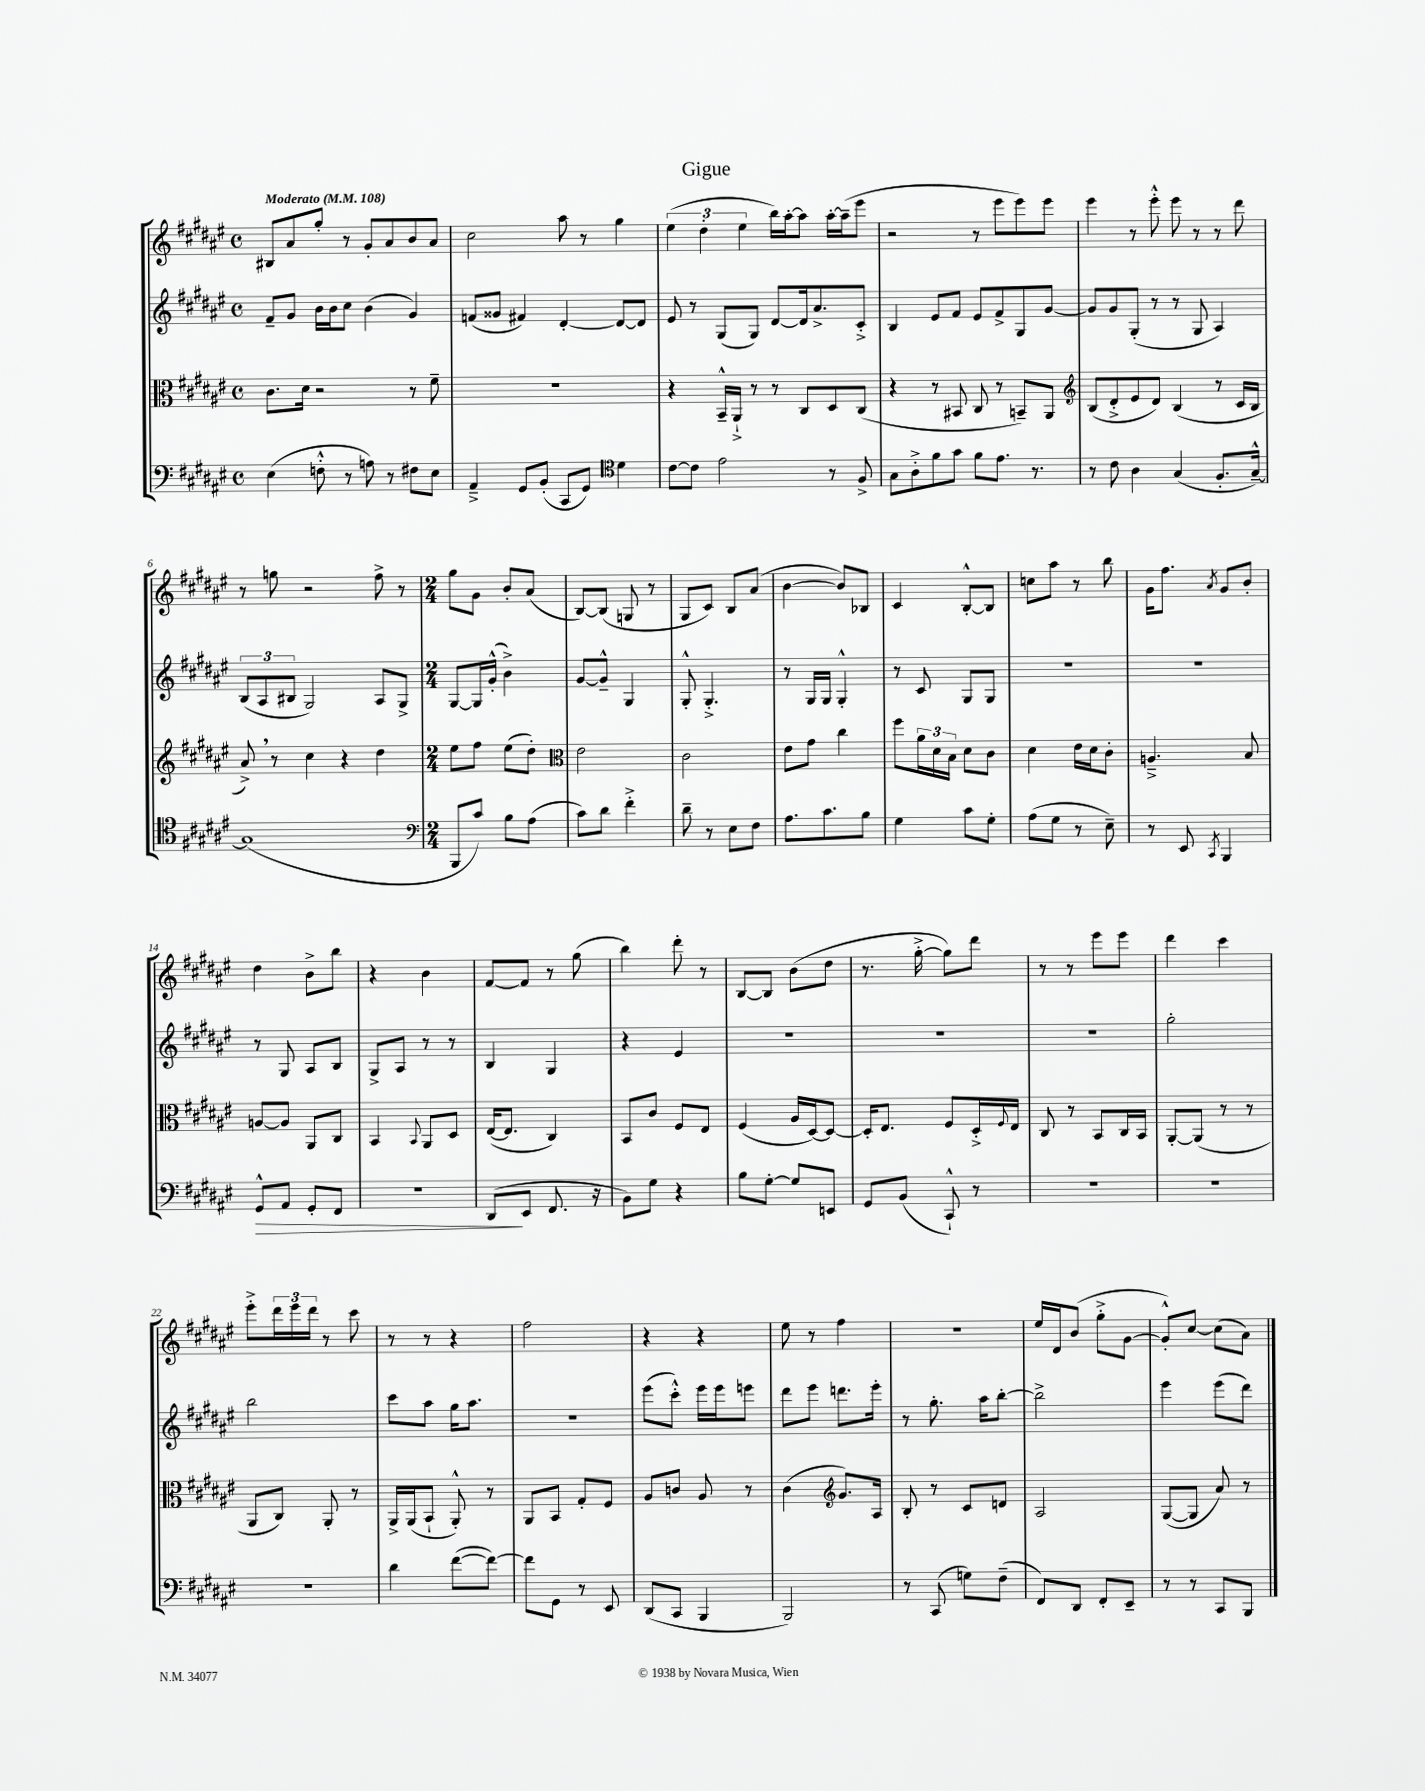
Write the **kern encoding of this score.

**kern	**kern	**kern	**kern
*staff4	*staff3	*staff2	*staff1
*clefF4	*clefC3	*clefG2	*clefG2
*k[f#c#g#d#a#e#]	*k[f#c#g#d#a#e#]	*k[f#c#g#d#a#e#]	*k[f#c#g#d#a#e#]
*M4/4	*M4/4	*M4/4	*M4/4
*met(c)	*met(c)	*met(c)	*met(c)
*MM108	*MM108	*MM108	*MM108
(4E#	8.c#	8f#~	8B#
.	.	8g#	8a#
.	16d#	.	.
8F'^^	2r	16b	8gg#'
.	.	16b	.
8r	.	8cc#	8r
8A)	.	(4b	8g#'
8r	.	.	8a#
8F#	8r	4g#)	8b
8E#	8f#~	.	8a#
=	=	=	=
4AA#~^	1r	(8f	2cc#
.	.	8g##	.
8GG#	.	4f#)	.
(8BB'	.	.	.
8CC#	.	[4d#'	8aa#
8GG#)	.	.	8r
*clefC4	*	*	*
4d#	.	8d#_	4gg#
.	.	8d#]	.
=	=	=	=
[8c#	4r	8e#	(6ee#
8c#]	.	8r	.
.	.	.	6dd#'
2e#	16BB~^^	(8G#	.
.	16AA#`^	.	.
.	.	.	6ee#
.	8r	8G#)	.
.	8r	[8d#	16bb)
.	.	.	[16aa#'
.	8C#	16d#]	8aa#]
.	.	8.a#^	.
8r	8D#	.	[16aa#'
.	.	.	(16aa#~]
8F#^	(8C#	8c#'^	8eee#
=	=	=	=
8G#	4r	4B	2r
8A#'^	.	.	.
8f#	8r	8e#	.
8g#	8BB#	8f#	.
8f#	8C#	8e#	8r
8.e#	8r	8f#^	8eee#
.	8BB~)	8G#	8eee#)
8.r	.	.	.
.	8AA#	[8g#	8eee#
=	=	=	=
*	*clefG2	*	*
8r	(8B	8g#]	4eee#
8c#	8d#'^	8g#	.
4A#	8e#	(8G#'	8r
.	8d#)	8r	8eee#'^^
(4G#	(4B	8r	8eee#
.	.	8G#	8r
8.F#'	8r	4A#)	8r
.	16c#	.	8ddd#
[16G#~^^)	16B	.	.
=	=	=	=
(1G#]	8a#^)	(12B	8r
.	.	12A#	.
.	8r	.	8gg
.	.	12B#	.
.	4cc#	2G#)	2r
.	4r	.	.
.	4dd#	8A#	8ff#^
.	.	8G#^	8r
=	=	=	=
*clefF4	*	*	*
*M2/4	*M2/4	*M2/4	*M2/4
8BBB	8ee#	[8G#	8gg#
8c#)	8ff#	16G#]	8g#
.	.	(16g#'^^	.
8B	(8ee#	4b^)	8b'
(8A#	8dd#')	.	(8a#
=	=	=	=
*	*clefC3	*	*
8c#)	2e#	[8g#	[8B)
8d#	.	8g#~^^]	(8B]
4f#'^	.	4G#	8G
.	.	.	8r
=	=	=	=
8d#~	2c#	8G#'^^	8G#
8r	.	4.G#'^	8c#)
8E#	.	.	8B
8F#	.	.	(8a#
=	=	=	=
8.A#	8e#	8r	[4b
.	8g#	16G#	.
8.c#	.	16G#	.
.	4cc#	4G#'^^	8b])
8B	.	.	8B-
=	=	=	=
4G#	8ff#	8r	4c#
.	24a#	8c#	.
.	24d#	.	.
.	24B	.	.
8c#	8d#	8G#	[8B'^^
8G#'	8c#	8G#	8B]
=	=	=	=
(8A#	4d#	2r	8cc
8G#	.	.	8aa#
8r	16e#	.	8r
.	16d#	.	.
8E#~)	8c#'	.	8bb
=	=	=	=
8r	4.A~^	2r	16g#
.	.	.	8.ff#
8EE#	.	.	.
8qCC#	.	.	8qa#
4BBB	.	.	8g#
.	8B	.	8b'
=	=	=	=
8GG#^^	[8A	8r	4dd#
8AA#	8A]	8G#	.
8GG#'	8AA#	8A#	8b^
8FF#	8C#	8B	8bb
=	=	=	=
2r	4BB	8G#^	4r
.	.	8A#	.
.	8qqBB	.	.
.	8AA#	8r	4b
.	8D#	8r	.
=	=	=	=
(8DD#	([16E#	4B	[8f#
.	8.E#]	.	.
8EE#	.	.	8f#]
8.FF#	4C#)	4G#	8r
.	.	.	(8gg#
16r	.	.	.
=	=	=	=
8BB)	8BB	4r	4bb)
8G#	8c#	.	.
4r	8F#	4e#	8ddd#'
.	8E#	.	8r
=	=	=	=
8B	(4F#	2r	[8B
[8G#'	.	.	8B]
8G#]	16A#	.	(8b
.	[16D#)	.	.
8EE	8D#_	.	8dd#
=	=	=	=
8GG#	16D#']	2r	8.r
.	8.E#	.	.
(8BB	.	.	.
.	.	.	[16gg#'^
8CC#`^^)	8F#	.	8gg#])
8r	16D#'^	.	8ddd#
.	8qqF#	.	.
.	16E#	.	.
=	=	=	=
2r	8C#	2r	8r
.	8r	.	8r
.	8BB	.	8eee#
.	16C#	.	8eee#
.	16BB	.	.
=	=	=	=
2r	[8AA#'	2gg#'	4ddd#
.	(8AA#]	.	.
.	8r	.	4ccc#
.	8r	.	.
=	=	=	=
2r	8AA#	2bb	8eee#'^
.	8C#)	.	24ddd#
.	.	.	24eee#
.	.	.	24ddd#
.	8AA#'	.	8r
.	8r	.	8ccc#
=	=	=	=
4d#	16AA#^	8ccc#	8r
.	(16AA#	.	.
.	8BB`	8aa#	8r
([8f#	8AA#'^^)	16gg#	4r
.	.	8.aa#	.
8f#_)	8r	.	.
=	=	=	=
8f#]	8AA#	2r	2ff#
8GG#	8BB	.	.
8r	8G#'	.	.
8EE#	8F#	.	.
=	=	=	=
(8DD#	8A#	(8eee#	4r
8CC#	8c	8ccc#'^^)	.
4BBB	8A#	16eee#	4r
.	.	16eee#	.
.	8r	8eee	.
=	=	=	=
2BBB)	(4c#	8ddd#	8ee#
.	.	8eee#	8r
*	*clefG2	*	*
.	8.g#)	8.ddd	4ff#
.	16A#	16eee#'	.
=	=	=	=
8r	8B'	8r	2r
(8CC#	8r	8.gg#'	.
8G)	8c#	.	.
.	.	16aa#	.
(8F#~	8d	[8bb'	.
=	=	=	=
8FF#)	2A#	2bb^]	16ee#
.	.	.	16d#
8DD#	.	.	(8b
8FF#'	.	.	8gg#'^
8EE#~	.	.	[8g#
=	=	=	=
8r	([8G#	4eee#	8g#'^^])
8r	8G#]	.	[8cc#
8CC#	8a#)	(8eee#	(8cc#]
8BBB	8r	8ddd#)	8a#)
==	==	==	==
*-	*-	*-	*-
